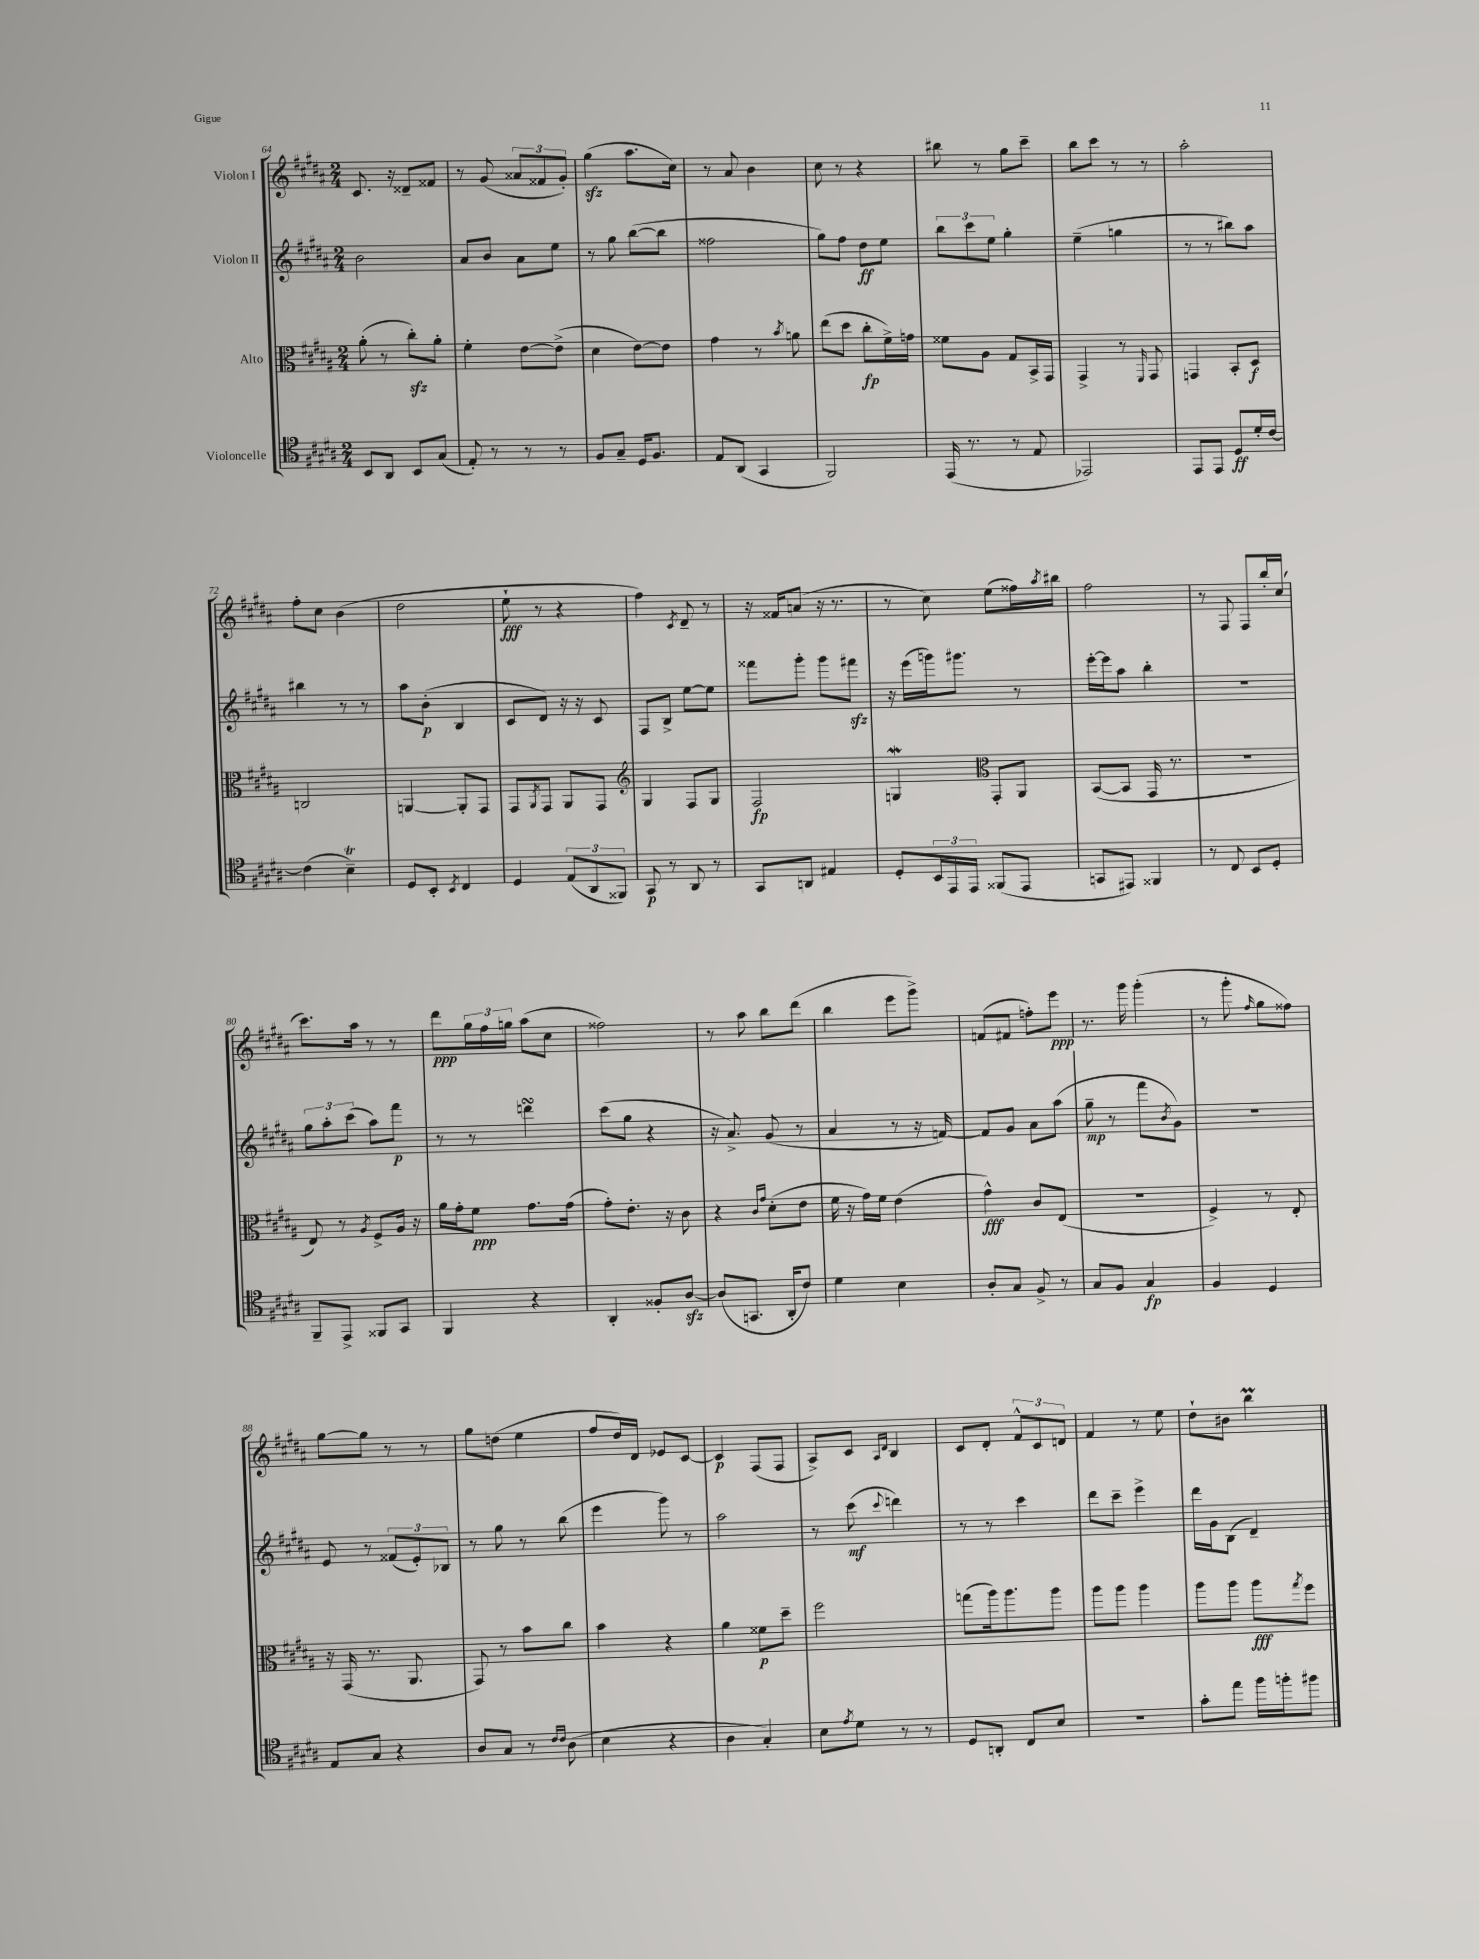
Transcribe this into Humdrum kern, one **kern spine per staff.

**kern	**kern	**kern	**kern
*staff4	*staff3	*staff2	*staff1
*clefC4	*clefC3	*clefG2	*clefG2
*k[f#c#g#d#a#]	*k[f#c#g#d#a#]	*k[f#c#g#d#a#]	*k[f#c#g#d#a#]
*M2/4	*M2/4	*M2/4	*M2/4
8BB/L	(8a#'\	2b\	8.c#/
8AA#/J	8r	.	.
.	.	.	16r
8BB/L	8cc#'\L)	.	8d##~/L
(8G#/J	8a#'\J	.	8f##/J
=	=	=	=
8E'/)	4f#'\	8a#/L	8r
8r	.	8b/J	(8g#/
8r	[8e\L	8a#\L	12a##/L
.	.	.	12f##/
8r	(8e^\]J	8ee\J	.
.	.	.	12g#'/J)
=	=	=	=
8F#/L	4d#\	8r	(4gg#\
8G#~/J	.	8gg#\	.
16D#/LK	[8e\L)	([8bb\L	8.aa#\L
8.F#/J	.	.	.
.	8e\]J	8bb\]J	.
.	.	.	16cc#\Jk)
=	=	=	=
8E/L	4g#\	2ff##\	8r
(8AA#/J	.	.	8a#/
4GG#/	8r	.	4b\
.	8qb/	.	.
.	8a\	.	.
=	=	=	=
2FF#/)	(8ee\L	8gg#\L)	8cc#\
.	8dd#\J	8ff#\J	8r
.	8cc#'\L	8dd#\L	4r
.	16f#^\L)	8ee\J	.
.	16g\JJ	.	.
=	=	=	=
(16EE/	8f##\L	12bb\L	8bb#\
8.r	.	.	.
.	.	12ccc#\	.
.	8A#\J	.	8r
.	.	12ee\J	.
8r	8G#/L	4gg#'\	8gg#\L
8E/	16BB^/L	.	8ccc#~\J
.	16GG#/JJ	.	.
=	=	=	=
2EE-/)	4GG#^/	(4ee~\	8bb\L
.	.	.	8ccc#\J
.	8r	4gg\	8r
.	16qqFF#/	.	.
.	8GG#/	.	8r
=	=	=	=
8EE/L	4GG/	8r	2aa#'\
8EE/J	.	8r	.
8D#/L	8BB'/L	8bb#\L)	.
16d#'/L	8D#/J	8aa#\J	.
[16c#/JJ	.	.	.
=	=	=	=
(4c#\]	2C/	4bb#\	8ff#'\L
.	.	.	8cc#\J
4B~\)	.	8r	(4b\
.	.	8r	.
=	=	=	=
8D#/L	[4AA/	8aa#\L	2dd#\
8BB'/J	.	(8b'\J	.
8qBB/	.	.	.
4C#/	8AA'/]L	4B/	.
.	8GG#/J	.	.
=	=	=	=
4D#/	8GG#/L	8c#/L	8ee`\
.	8qAA#/	.	.
.	8GG#/J	8d#/J)	8r
(12E/L	8AA#/L	16r	4r
.	.	16r	.
12AA#/	.	.	.
.	8GG#/J	8c#/	.
12FF##/J)	.	.	.
=	=	=	=
*	*clefG2	*	*
8GG#/	4G#/	8F#/L	4ff#\)
8r	.	8B^/J	.
.	.	.	8qc#/
8AA#/	8F#/L	[8ee\L	8d#~/
8r	8G#/J	8ee\]J	8r
=	=	=	=
8GG#/L	2F#/	8fff##\L	16r
.	.	.	16f##/LK
8AA/J	.	8ggg#'\J	(8a/J
4E#/	.	8ggg#\L	16r
.	.	.	8.r
.	.	8fff#\J	.
=	=	=	=
8D#'/L	4G/	16r	8r
.	.	(16eee\LL	.
24BB/L	.	16ggg\J)	8cc#\)
24EE/	.	.	.
.	.	8.ggg#\J	.
24EE/JJ	.	.	.
*	*clefC3	*	*
(8FF##/L	8GG#'/L	.	(8ee\L
8EE/J	8AA#/J	8r	16ff##\L)
.	.	.	8qaa#/
.	.	.	16bb#\JJ
=	=	=	=
8GG/L	([8BB/L	[16eee'\LL	2ff#\
.	.	16eee\]J	.
8EE#/J)	8BB/]J	8aa#\J	.
4FF##/	16GG#/	4bb'\	.
.	8.r	.	.
=	=	=	=
8r	2r	2r	8r
8C#/	.	.	8F#/
8BB/L	.	.	8F#/L
8D#'/J	.	.	16bb'/L
.	.	.	(16cc#/JJ
=	=	=	=
8FF#~/L	8E/)	12gg#\L	8.ccc#\L)
.	.	12aa#'\	.
8EE^/J	8r	.	.
.	.	(12ccc#\J	.
.	.	.	16aa#\Jk
.	8qA#/	.	.
8FF##/L	8F#^/L	8aa#\L)	8r
8GG#/J	16A#/Jk	8fff#\J	8r
.	16r	.	.
=	=	=	=
4FF#/	16a#\LL	8r	8ddd#\L
.	16g#'\J	.	.
.	8f#\J	8r	24gg#\L
.	.	.	24ff#\
.	.	.	24gg\JJ
4r	8.g#\L	4ddd\	(8aa#\L
.	.	.	8cc#\J
.	(16g#\Jk	.	.
=	=	=	=
4AA#'/	8g#'\L)	(8ccc#\L	2ff##\)
.	8.e'\J	8gg#\J	.
8F##'/L	.	4r	.
.	16r	.	.
[8A#/J	8c#\	.	.
=	=	=	=
(8A#/]L	4r	16r	8r
.	.	8.a#^/)	.
8.GG/J	.	.	8aa#\
.	16qqc#/LL	.	.
.	16qqg#/JJ	.	.
.	(8d#'\L	(8g#/	8bb\L
16AA#'/LK	.	.	.
8c#/J)	8e\J	8r	(8ddd#\J
=	=	=	=
4d#\	16f#\	4a#/	4bb\
.	16r	.	.
.	16g#\LL)	.	.
.	16f#\JJ	.	.
4B\	(4e\	8r	8eee\L
.	.	16r	8ggg#^\J)
.	.	[16f/)	.
=	=	=	=
8A#'/L	4g#^^\)	8f/]L	(8f/L
8G#/J	.	8g#/J	8f#/J
8F#^/	8c#/L	8a#\L	8ff'\L)
8r	(8E/J	(8aa#\J	8eee\J
=	=	=	=
8G#/L	2r	8gg#~\	8.r
8F#/J	.	8r	.
.	.	.	16ggg#\
4G#/	.	8fff#\L	(4ggg#'\
.	.	8qb/	.
.	.	8g#\J)	.
=	=	=	=
4F#/	4F#^/)	2r	8r
.	.	.	8ggg#'\
.	.	.	16qqff#/
4D#/	8r	.	8gg#\L
.	8E'/	.	8ff##\J)
=	=	=	=
8E/L	16r	8e/	[8gg#\L
.	(16GG#/	.	.
8G#/J	8.r	8r	8gg#\]J
4r	.	(12f##/L	8r
.	8.AA#/	.	.
.	.	12e'/)	.
.	.	.	8r
.	.	12B-/J	.
=	=	=	=
8A#/L	8GG#/)	8r	8gg#\L
8G#/J	8r	8gg#\	(8dd\J
8r	8b\L	8r	4ee\
16qqc#/LL	.	.	.
16qqc#/JJ	.	.	.
(8A#\	8cc#\J	(8bb\	.
=	=	=	=
4B\	4b\	4eee\	8ff#/L
.	.	.	16dd#/L)
.	.	.	16d#/JJ
4r	4r	8ggg#\)	8e-/L
.	.	8r	[8c#/J
=	=	=	=
4A#\	4a#\	2aa#\	4c#/]
4G#'/)	8f##\L	.	(8F#/L
.	8dd#~\J	.	8F#/J
=	=	=	=
8B\L	2ff#\	8r	8A#^/L)
8qe/	.	.	.
8d#\J	.	(8ccc#\	8c#/J
.	.	.	16qqA#/LL
.	.	8qqccc#/	16qqd#/JJ
8r	.	4ddd\)	4B/
8r	.	.	.
=	=	=	=
8D#/L	(8gg\L	8r	8c#/L
8AA'/J	16aa#\k)	8r	8d#'/J
.	8.aa#\	.	.
8C#/L	.	4ccc#\	12f#^^/L
.	.	.	12c#/
8B/J	8aa#\J	.	.
.	.	.	12d/J
=	=	=	=
2r	8aa#\L	8ddd#\L	4f#/
.	8aa#\J	8ccc#~\J	.
.	4aa#\	4eee^\	8r
.	.	.	8ee\
=	=	=	=
8g#'\L	8aa#\L	16ddd#\LL	8dd#`\L
.	.	16g#\J	.
8ee\J	8aa#\J	(8B\J	8b#\J
16ff#\LL	8aa#\L	4d#~/)	4bb\
16ff'\J	.	.	.
.	8qgg#/	.	.
8ff#\J	8ff#\J	.	.
==	==	==	==
*-	*-	*-	*-
